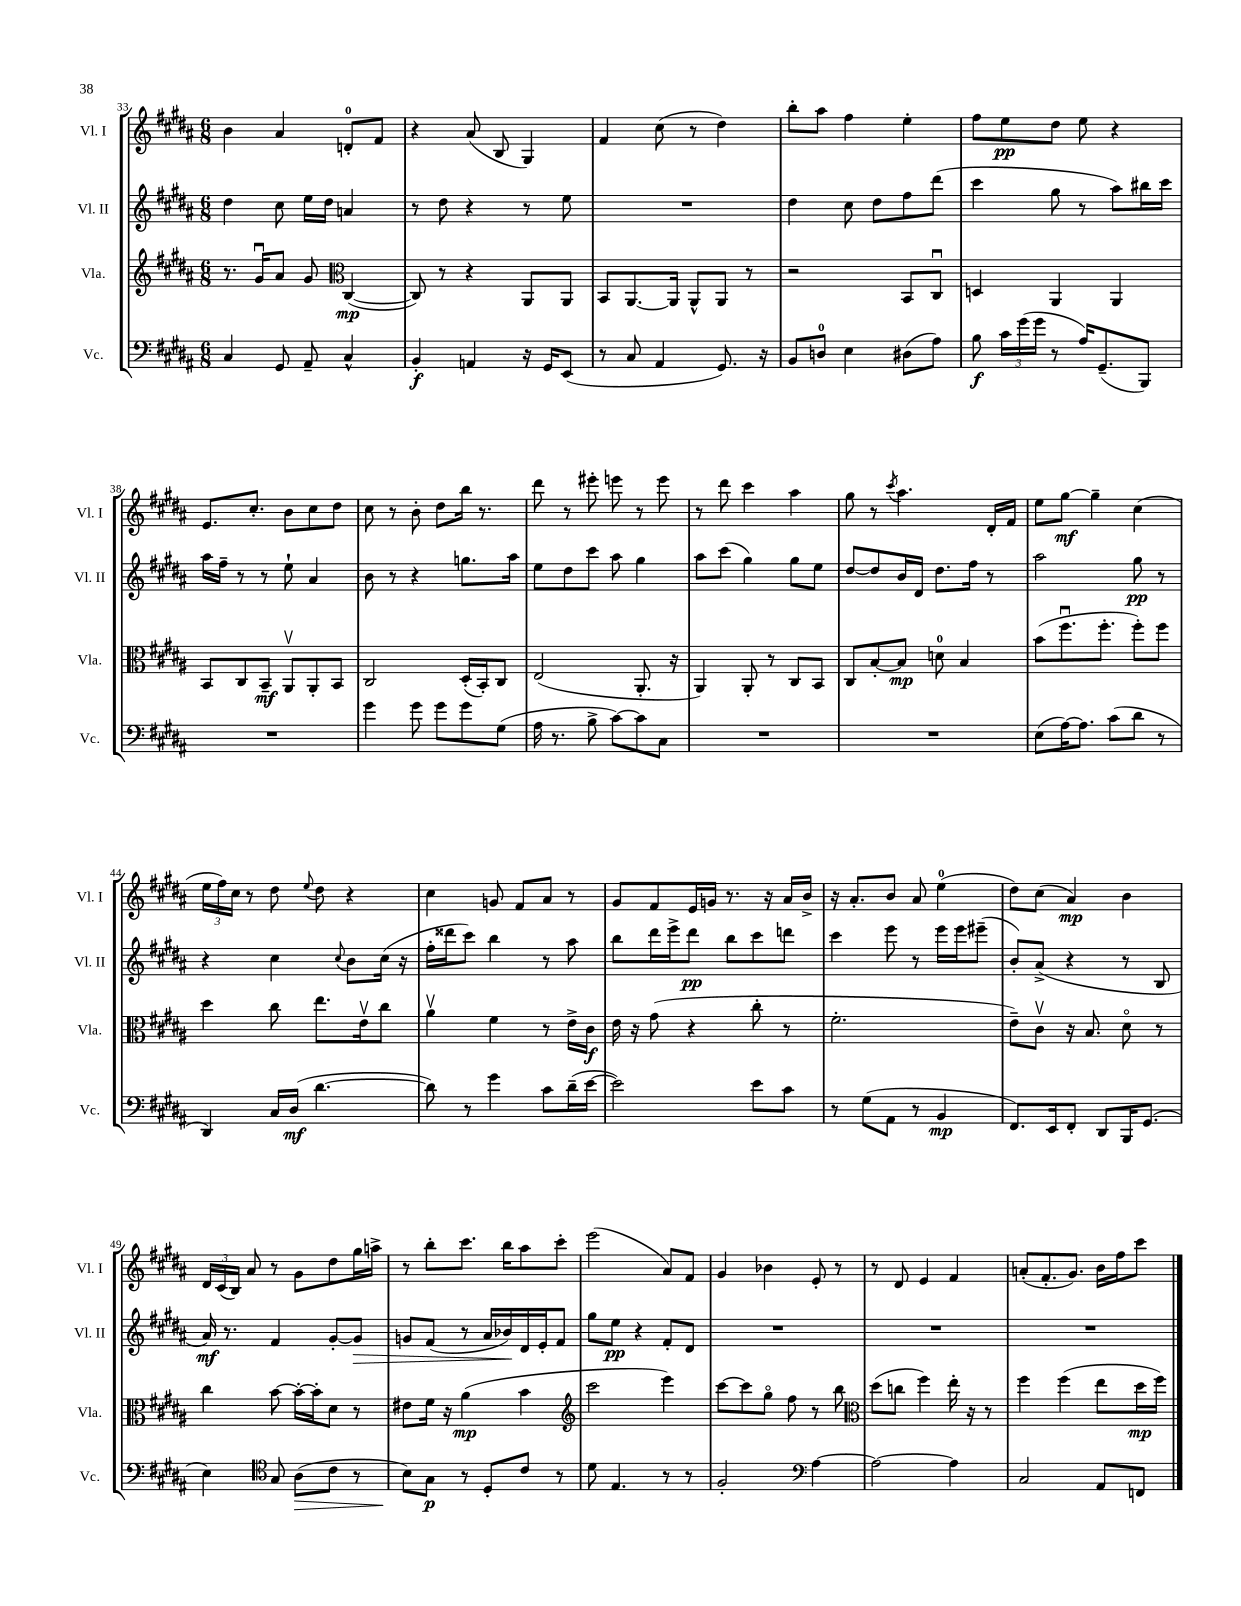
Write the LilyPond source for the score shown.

<<
\new StaffGroup <<
\new Staff = "s0" \with { instrumentName = "Vl. I" shortInstrumentName = "Vl. I" } {
    \clef treble \key b \major \numericTimeSignature \time 6/8
    \autoBeamOff b'4 ais'4 d'8[-0-. fis'8] |
    r4 ais'8( b8 gis4) |
    fis'4 cis''8( r8 dis''4) |
    b''8[-. ais''8] fis''4 e''4-. |
    fis''8[ e''8\pp dis''8] e''8 r4 |
    e'8.[ cis''8.]-. b'8[ cis''8 dis''8] |
    cis''8 r8 b'8-. dis''8[ b''16] r8. |
    dis'''8 r8 eis'''8-. e'''8 r8 e'''8 |
    r8 dis'''8 cis'''4 ais''4 |
    gis''8 r8 \acciaccatura { cis'''8 } ais''4. dis'16[-. fis'16] |
    e''8[ gis''8]~\mf gis''4-- cis''4( |
    \tuplet 3/2 { e''16[ fis''16) cis''16] } r8 dis''8 \appoggiatura { e''8 } dis''8 r4 |
    cis''4 g'8 fis'8[ ais'8] r8 |
    gis'8[ fis'8 e'16 g'16] r8. r16 ais'16[ b'16]-> |
    r16 ais'8.[-. b'8] ais'8 e''4-0( |
    dis''8[) cis''8]( ais'4\mp) b'4 |
    \tuplet 3/2 { dis'16[ cis'16( b16]) } ais'8 r8 gis'8[ dis''8 gis''16 a''16]-> |
    r8 b''8[-. cis'''8.] b''16[ ais''8 cis'''8]-. |
    e'''2( ais'8[) fis'8] |
    gis'4 bes'4 e'8-. r8 |
    r8 dis'8 e'4 fis'4 |
    a'8[-.( fis'8.-. gis'8.]) b'16[ fis''16 cis'''8] \bar "|." |
}
\new Staff = "s1" \with { instrumentName = "Vl. II" shortInstrumentName = "Vl. II" } {
    \clef treble \key b \major \numericTimeSignature \time 6/8
    \autoBeamOff dis''4 cis''8 e''16[ dis''16] a'4 |
    r8 dis''8 r4 r8 e''8 |
    R2. |
    dis''4 cis''8 dis''8[ fis''8 dis'''8]( |
    cis'''4 gis''8 r8 ais''8[) bis''16 cis'''16] |
    ais''16[ fis''16]-- r8 r8 e''8-! ais'4 |
    b'8 r8 r4 g''8.[ ais''16] |
    e''8[ dis''8 cis'''8] ais''8 gis''4 |
    ais''8[ cis'''8]( gis''4) gis''8[ e''8] |
    dis''8[~ dis''8 b'16 dis'16] dis''8.[ fis''16] r8 |
    ais''2 gis''8\pp r8 |
    r4 cis''4 \appoggiatura { cis''8 } b'8[ cis''16]( r16 |
    fis''16[-. disis'''16 cis'''8]) b''4 r8 ais''8 |
    b''8[ dis'''16 e'''16-> dis'''8]\pp b''8[ cis'''8 d'''8] |
    cis'''4 e'''8 r8 e'''16[ e'''16 eis'''8]--( |
    b'8[-.) ais'8]->( r4 r8 b8 |
    ais'16\mf) r8. fis'4 gis'8[~-. gis'8]\> |
    g'8[ fis'8]( r8 ais'16[ bes'16\!) dis'16 e'16-. fis'8] |
    gis''8[ e''8]\pp r4 fis'8[-. dis'8] |
    R2. |
    R2. |
    R2. \bar "|." |
}
\new Staff = "s2" \with { instrumentName = "Vla." shortInstrumentName = "Vla." } {
    \clef treble \key b \major \numericTimeSignature \time 6/8
    \autoBeamOff r8. gis'16[\downbow ais'8] gis'8 \clef alto cis4~\mp( |
    cis8) r8 r4 ais,8[ ais,8] |
    b,8[ ais,8.~ ais,16] ais,8[-^ ais,8] r8 |
    r2 b,8[ cis8]\downbow |
    d4 ais,4 ais,4 |
    b,8[ cis8 b,8]--\mf ais,8[\upbow ais,8-. b,8] |
    cis2 dis16[-.( b,16-.) cis8] |
    e2( ais,8.-. r16 |
    ais,4) ais,8-. r8 cis8[ b,8] |
    cis8[ b8~-. b8]\mp d'8-0 b4 |
    b'8[( fis''8.\downbow fis''8.]-. fis''8[-.) fis''8] |
    dis''4 cis''8 e''8.[ e'16\upbow cis''8] |
    ais'4\upbow fis'4 r8 e'16[-> cis'16]\f |
    e'16 r16 gis'8( r4 cis''8-. r8 |
    fis'2.-. |
    e'8[--) cis'8]\upbow r16 b8. dis'8\flageolet r8 |
    cis''4 b'8~ b'16[~-. b'16-. dis'8] r8 |
    eis'8[ fis'16] r16 ais'4\mp( b'4 |
    \clef treble cis'''2 e'''4) |
    cis'''8[~ cis'''8 gis''8]\flageolet fis''8 r8 b''8 |
    \clef alto dis''8[( c''8] fis''4) e''16-. r16 r8 |
    fis''4 fis''4( e''8[ dis''16\mp fis''16]) \bar "|." |
}
\new Staff = "s3" \with { instrumentName = "Vc." shortInstrumentName = "Vc." } {
    \clef bass \key b \major \numericTimeSignature \time 6/8
    \autoBeamOff cis4 gis,8 ais,8-- cis4-^ |
    b,4-.\f a,4 r16 gis,16[ e,8]( |
    r8 cis8 ais,4 gis,8.) r16 |
    b,8[ d8]-0 e4 dis8[( ais8]) |
    b8\f \tuplet 3/2 { cis'16[ gis'16( gis'16] } r8 ais16[) gis,8.--( b,,8]) |
    R2. |
    gis'4 gis'8 gis'8[ gis'8 gis8]( |
    ais16 r8. b8-> cis'8[~) cis'8 cis8] |
    R2. |
    R2. |
    e8[( ais16~) ais8.] cis'8[( dis'8] r8 |
    dis,4) cis16[ dis16]\mf( dis'4.~ |
    dis'8) r8 gis'4 cis'8[ dis'16--( e'16]~ |
    e'2) e'8[ cis'8] |
    r8 gis8[( ais,8] r8 b,4\mp |
    fis,8.[) e,16 fis,8]-. dis,8[ b,,16 gis,8.]( |
    e4) \clef tenor gis8 ais8[\>( cis'8] r8 |
    b8[\!) gis8]\p r8 dis8[-. cis'8] r8 |
    dis'8 e4. r8 r8 |
    fis2-. \clef bass ais4~ |
    ais2~ ais4 |
    cis2 ais,8[ f,8] \bar "|." |
}
>>
>>
\layout { \context { \Score currentBarNumber = #33 } }
